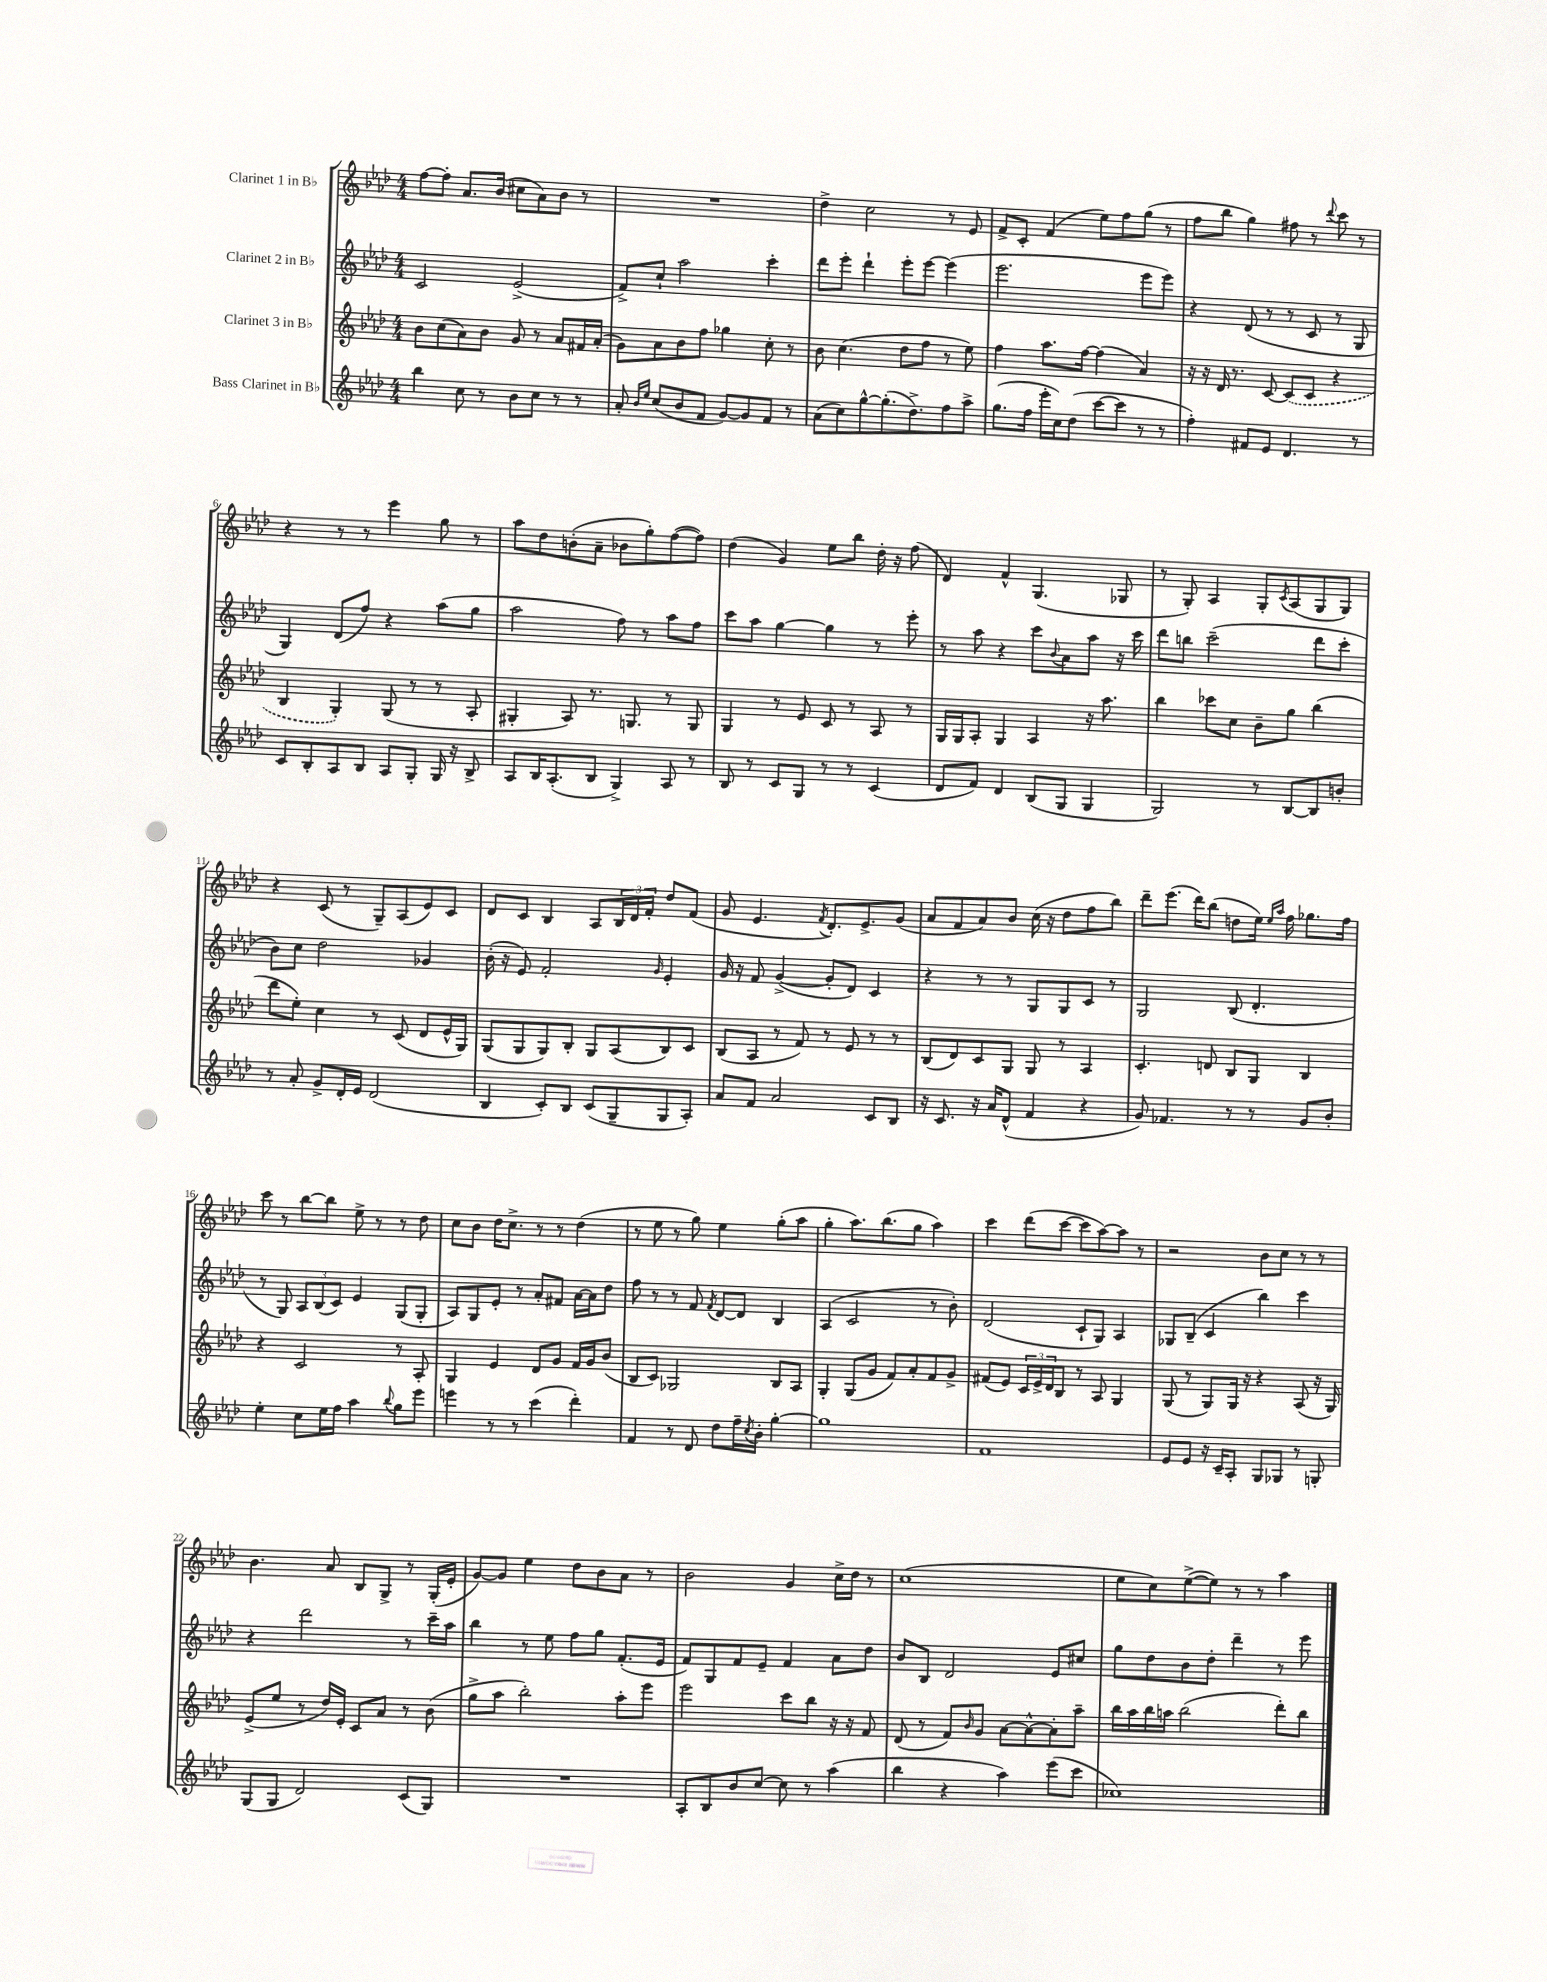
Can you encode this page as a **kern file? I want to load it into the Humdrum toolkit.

**kern	**kern	**kern	**kern
*staff4	*staff3	*staff2	*staff1
*clefG2	*clefG2	*clefG2	*clefG2
*k[b-e-a-d-]	*k[b-e-a-d-]	*k[b-e-a-d-]	*k[b-e-a-d-]
*M4/4	*M4/4	*M4/4	*M4/4
4bb-	8b-	2c	[8ff
.	(8cc	.	8ff']
8cc	8a-)	.	8.a-
8r	8b-	.	.
.	.	.	(16b-
8b-	8g	(2e-^	8cc#
8cc	8r	.	8a-)
8r	8a-	.	8b-
8r	16f#	.	8r
.	(16a-'	.	.
=	=	=	=
8a-'	8g)	8f^)	1r
16qqb-	.	.	.
16qqee-	.	.	.
(8cc	8a-	8cc`	.
8b-	8b-	2aa-	.
8f	8ff	.	.
[8g)	4gg-	.	.
8g]	.	.	.
8f	8cc'	4ccc'	.
8r	8r	.	.
=	=	=	=
(8a-	8b-	8ddd-	4dd-^
8cc)	(4.cc	8eee-'	.
[8gg^^	.	4ddd-`	2cc
(8.gg']	.	.	.
.	8dd-	8eee-'	.
8.dd-^)	.	.	.
.	8ff	[8eee-	.
8ff	8r	(4eee-]	8r
8aa-^	8ee-)	.	8e-
=	=	=	=
(8.gg	4ff	2.eee-	8f^
.	.	.	8c'
16ff	.	.	.
16eee-'	8.aa-	.	(4f
16cc)	.	.	.
(8dd-	.	.	.
.	[16ff	.	.
[8ccc	(4ff]	.	8ee-)
8ccc]	.	.	8ff
8r	4a-)	8eee-	(8gg
8r	.	8eee-)	8r
=	=	=	=
4ff')	16r	4r	8ff
.	16r	.	.
.	16d-	.	8bb-
.	8.r	.	.
8f#	.	(8d-	4gg)
8e-	[8c	8r	.
4.d-	(8c]	8r	8ff#
.	8c	8c	8r
.	.	.	8qqddd-
.	4r	8r	8ccc
8r	.	8G	8r
=	=	=	=
8c	4B-	4G)	4r
8B-'	.	.	.
8A-	4G')	(8d-	8r
8B-	.	8ff)	8r
8A-	(8G	4r	4eee-
8G'	8r	.	.
16G	8r	(8aa-	8gg
16r	.	.	.
8B-^	8A-'	8gg	8r
=	=	=	=
8A-	4G#'	2aa-	8aa-
16B-	.	.	8dd-
(8.A-'	.	.	.
.	8A-)	.	(8b'
8B-	8.r	.	8a-~
4G^)	.	8ff)	8b-
.	8.G	.	.
.	.	8r	8gg')
8A-	8r	8aa-	([8ff
8r	8G	8ff	8ff])
=	=	=	=
8B-	4G	8ccc	(4dd-
8r	.	8aa-	.
8c	8r	[4gg	4g)
8G	8e-	.	.
8r	8c	4gg]	8ee-
8r	8r	.	8bb-
(4c	8A-	8r	16dd-'
.	.	.	16r
.	8r	8eee-'	(8ff
=	=	=	=
8d-	16G	8r	4d-)
.	16G	.	.
8f)	8A-'	8aa-	.
4d-	4G	4r	4f^^
(8B-	4A-	8ccc	(4.G
.	.	8qqb-	.
8G	.	8a-	.
4G	16r	8aa-	.
.	8.aa-	.	.
.	.	16r	8G-
.	.	16ccc	.
=	=	=	=
2G)	4bb-	8ddd-	8r
.	.	8bb	8G')
.	8ccc-	(2ccc~	4A-
.	8cc	.	.
8r	8b-~	.	8G'
.	.	.	8qc
[8B-	8gg	.	(8A-
8B-]	(4bb-	8ddd-	8G
8b'	.	8ccc'	8G)
=	=	=	=
8r	8ddd-	8b-)	4r
8a-'	8ee-')	8cc	.
8g^	4cc	2dd-	(8c
16d-'	.	.	8r
16e-	.	.	.
(2d-	8r	.	8G~)
.	(8c	.	(8A-
.	8d-	4g-	8e-)
.	16e-^^	.	8c
.	16G)	.	.
=	=	=	=
4B-	(8G	(16b-'	8d-
.	.	16r	.
.	8G	8e-)	8c
8c')	8G)	2f'	4B-
8B-	8B-'	.	.
(8c	8G	.	8A-
8G~	(8A-	.	24B-
.	.	.	24d-
.	.	.	24f'
.	.	16qqg	.
8G	8B-)	4e-'	8dd-
8A-')	8c	.	(8f
=	=	=	=
8a-	(8B-	16g	8g
.	.	16r	.
8f	8A-	8f	4.e-
2a-	8r	([4g^	.
.	8f)	.	.
.	.	.	8qf
.	8r	8g']	8.d-')
.	8e-	8d-)	.
.	.	.	8.e-^
8c	8r	4c	.
8B-	8r	.	(8g
=	=	=	=
16r	(8B-	4r	8a-
8.c	.	.	.
.	8d-)	.	8f
16r	8c	8r	8a-)
16a-	.	.	.
(8d-^^	8G	8r	8b-
4f	8G	8G	(16cc
.	.	.	16r
.	8r	8G	8dd-
4r	4A-	8c	8ff
.	.	8r	8bb-)
=	=	=	=
8g)	4.c'	2G	8ddd-~
4.f-	.	.	(8.eee-
.	.	.	16ddd-)
.	8d	.	(8bb-
8r	8B-	(8B-	8dd
8r	8G	4.d-'	16ee-)
.	.	.	16qqee-
.	.	.	16qqaa-
.	.	.	16ff
8g	4B-	.	8.gg-
8b-'	.	.	.
.	.	.	16ff
=	=	=	=
4ee-'	4r	8r	8ccc
.	.	8G)	8r
8cc	2c	12A-	[8bb-
.	.	(12B-	.
16ee-	.	.	8bb-]
.	.	12c)	.
16ff	.	.	.
4aa-	.	4e-	8ee-^
.	.	.	8r
8qqbb-	.	.	.
8gg	8r	(8G	8r
8eee-	8A-'	8G'	8dd-
=	=	=	=
4eee	4G	8A-)	8cc
.	.	8G	8b-
8r	4e-	8e-'	16dd-
.	.	.	8.cc^
8r	.	8r	.
(4ccc	8d-	8a-'	8r
.	8g	8f#	8r
4ddd-')	16f	[16a-	(4dd-
.	16g	16a-]	.
.	(8b-	8dd-	.
=	=	=	=
4f	8B-	8ff	8r
.	8c)	8r	8ee-
8r	2G-	8r	8r
8d-	.	8f	8gg)
.	.	8qf	.
8dd-	.	[8d-	4ee-
16ff~	.	8d-]	.
8qcc	.	.	.
16b-'	.	.	.
[4gg'	8B-	4B-	(8gg'
.	8A-	.	8aa-
=	=	=	=
1gg]	4G'	(4A-	4gg'
.	(8G	2c	8.aa-)
.	8g	.	.
.	.	.	(8.bb-
.	8f)	.	.
.	8a-'	.	8gg
.	8f	8r	4aa-)
.	8g^	8b-')	.
=	=	=	=
1f	(8f#	(2d-	4ccc
.	8e-)	.	.
.	24c	.	(8ddd-
.	24e-^	.	.
.	24d-	.	.
.	8B-	.	[8ccc
.	8r	8c`	8ccc]
.	8A-	8G)	[8aa-)
.	4G	4A-	8aa-]
.	.	.	8r
=	=	=	=
8e-	(8G	8G-	2r
8e-	8r	(8B-~	.
16r	8G)	4c	.
16c~	.	.	.
8A-'	16G	.	.
.	16r	.	.
8G	4r	4bb-)	8b-
8G-	.	.	8cc
8r	(8A-	4ccc	8r
8G'	16r	.	8r
.	16G)	.	.
=	=	=	=
(8G	(8e-^	4r	4.b-
8G	8ee-	.	.
2d-)	8r	2ddd-	.
.	16dd-)	.	8a-
.	16e-'	.	.
.	8c	.	8B-
.	8a-	.	8G^
(8c	8r	8r	8r
8G)	(8b-	16ccc~	(16G'
.	.	16aa-	16e-'
=	=	=	=
1r	8gg^	4bb-	[8g)
.	8aa-	.	8g]
.	2bb-')	8r	4ee-
.	.	8ee-	.
.	.	8ff	8dd-
.	.	8gg	8b-
.	8aa-'	(8.f'	8a-
.	8eee-	.	8r
.	.	16e-	.
=	=	=	=
8A-'	2eee-	8f)	2b-
8B-	.	8G	.
8b-	.	8f	.
[8cc	.	8e-~	.
8cc]	8ccc	4f	4g
8r	8bb-	.	.
(4aa-	16r	8a-	16cc^
.	16r	.	16dd-
.	8f	8dd-	8r
=	=	=	=
4bb-	(8d-	8b-	(1cc
.	8r	8B-	.
4r	8f)	2d-	.
.	16qqb-	.	.
.	8g	.	.
4aa-)	[8a-	.	.
.	8a-^^_	.	.
(8eee-	8a-']	8e-	.
8ccc	8aa-~	8cc#	.
=	=	=	=
1cc-)	16bb-	8gg	8ee-
.	16aa-	.	.
.	16bb-	8dd-	8cc)
.	16aa	.	.
.	(2bb-	8b-	([8ee-^
.	.	8dd-'	8ee-])
.	.	4ddd-~	8r
.	.	.	8r
.	8ddd-')	8r	4aa-
.	8bb-	8eee-	.
==	==	==	==
*-	*-	*-	*-
